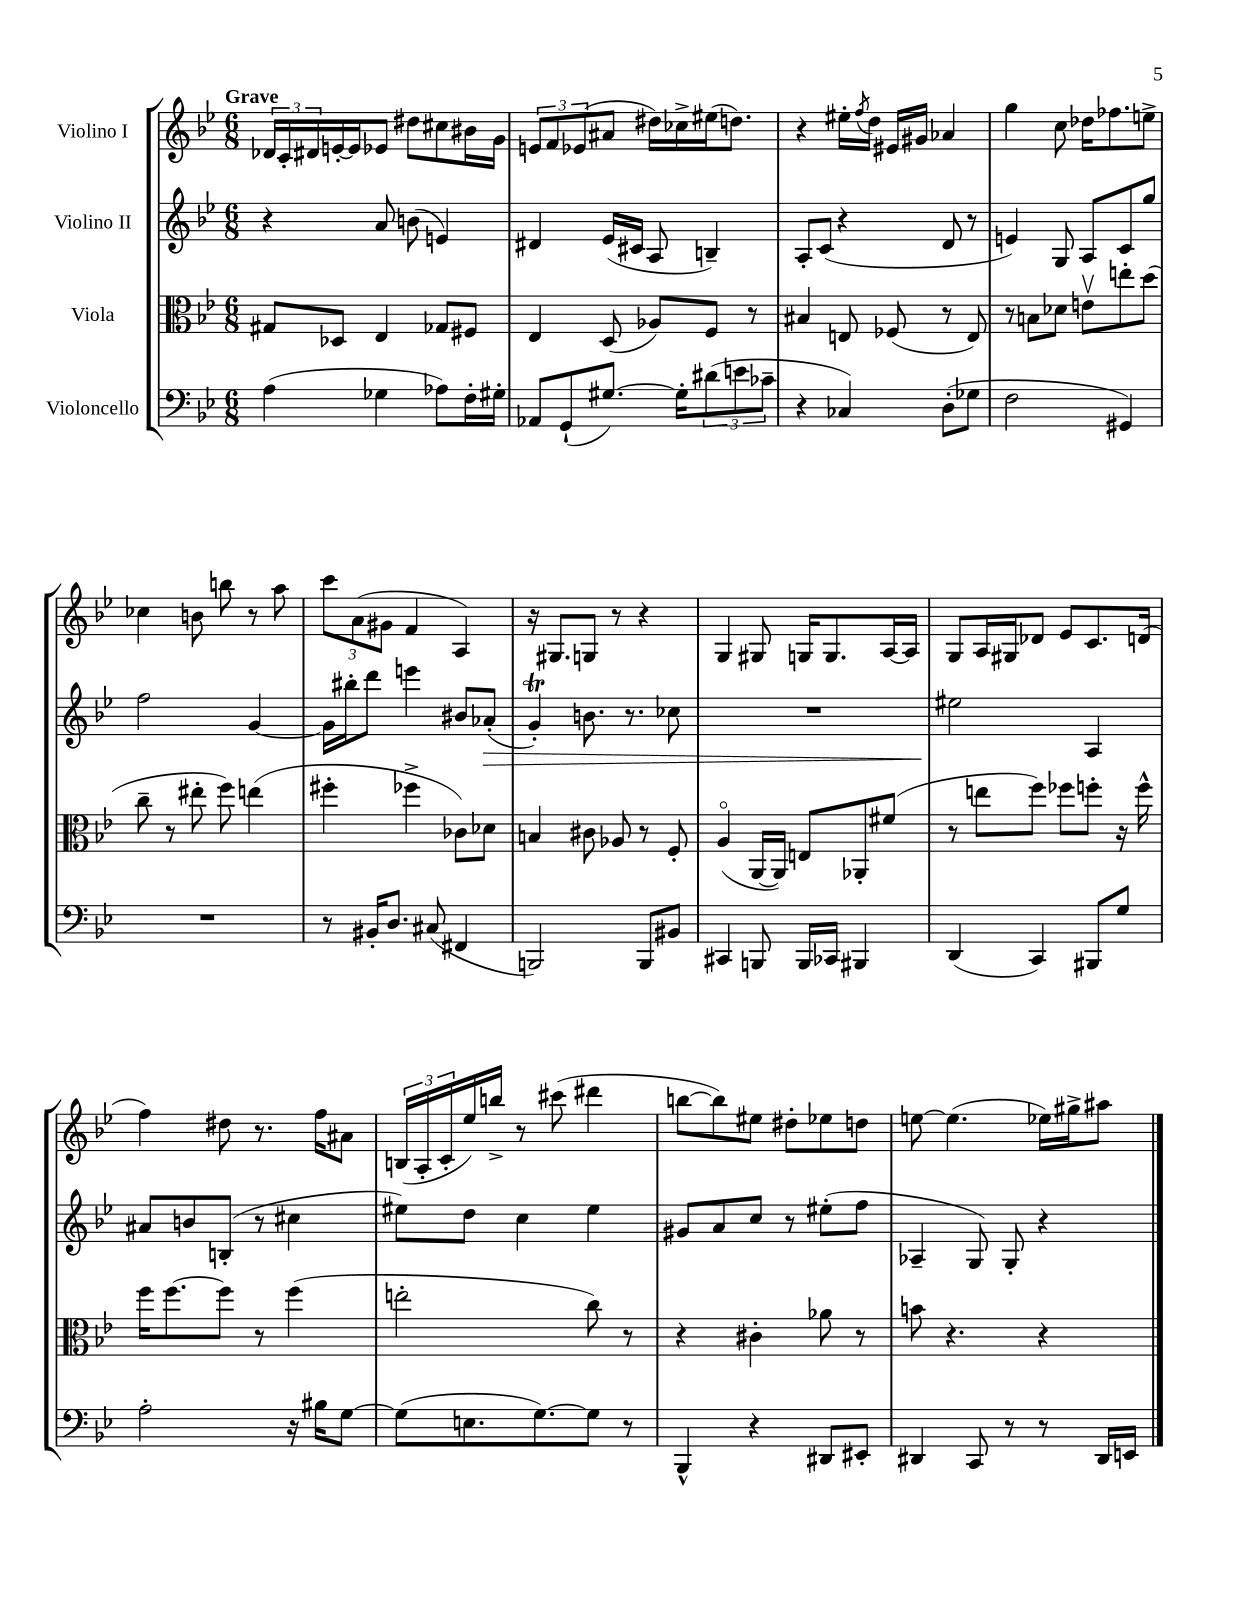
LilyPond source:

<<
\new StaffGroup <<
\new Staff = "s0" \with { instrumentName = "Violino I" } {
    \clef treble \key bes \major \numericTimeSignature \time 6/8 \tempo "Grave"
    \tuplet 3/2 { des'16 c'16-. dis'16 } e'16~-. e'16 ees'8 dis''8 cis''8 bis'16 g'16 |
    \tuplet 3/2 { e'8 f'8 ees'8( } ais'8 dis''16) ces''16-> eis''16( d''8.) |
    r4 eis''16-. \acciaccatura { f''8 } d''16 eis'16 gis'16 aes'4 |
    g''4 c''8 des''16 fes''8. e''8-> |
    ces''4 b'8 b''8 r8 a''8 |
    \tuplet 3/2 { c'''8 a'8( gis'8 } f'4 a4) |
    r16 gis8. g8 r8 r4 |
    g4 gis8 g16 g8. a16~ a16 |
    g8 a16 gis16 des'8 ees'8 c'8. d'16( |
    f''4) dis''8 r8. f''16 ais'8 |
    \tuplet 3/2 { b16( a16-. c'16-. } ees''16) b''16-> r8 cis'''8( dis'''4 |
    b''8~ b''8) eis''8 dis''8-. ees''8 d''8 |
    e''8~ e''4.( ees''16) gis''16-> ais''8 \bar "|." |
}
\new Staff = "s1" \with { instrumentName = "Violino II" } {
    \clef treble \key bes \major \numericTimeSignature \time 6/8
    r4 a'8 b'8( e'4) |
    dis'4 ees'16( cis'16 a8 b4--) |
    a8-. c'8( r4 d'8 r8 |
    e'4) g8 a8 c'8 g''8 |
    f''2 g'4~ |
    g'16 bis''16-. d'''8 e'''4 bis'8 aes'8-.\>( |
    g'4-.\trill) b'8. r8. ces''8 |
    R2. |
    eis''2\! a4 |
    ais'8 b'8 b8-.( r8 cis''4 |
    eis''8) d''8 c''4 eis''4 |
    gis'8 a'8 c''8 r8 eis''8-.( f''8 |
    aes4-- g8) g8-. r4 \bar "|." |
}
\new Staff = "s2" \with { instrumentName = "Viola" } {
    \clef alto \key bes \major \numericTimeSignature \time 6/8
    gis8 des8 ees4 ges8 fis8 |
    ees4 d8( aes8) f8 r8 |
    bis4 e8 fes8( r8 e8) |
    r8 b8 des'8 e'8\upbow e''8-. d''8( |
    c''8-- r8 eis''8-. f''8) e''4( |
    fis''4-. fes''4-> ces'8) des'8 |
    b4 cis'8 aes8 r8 f8-. |
    a4\flageolet( a,16~ a,16) e8 aes,8-. fis'8( |
    r8 e''8 f''8) fes''8 f''8-. r16 f''16-^ |
    f''16 f''8.~ f''8 r8 f''4( |
    e''2-. c''8) r8 |
    r4 cis'4-. aes'8 r8 |
    b'8 r4. r4 \bar "|." |
}
\new Staff = "s3" \with { instrumentName = "Violoncello" } {
    \clef bass \key bes \major \numericTimeSignature \time 6/8
    a4( ges4 aes8) f16-. gis16-. |
    aes,8 g,8-!( gis8.~) gis16-. \tuplet 3/2 { dis'8( e'8 ces'8-- } |
    r4 ces4) d8-.( ges8 |
    f2 gis,4) |
    R2. |
    r8 bis,16-. d8. cis8( fis,4 |
    b,,2) b,,8 bis,8 |
    cis,4 b,,8 b,,16 ces,16 bis,,4 |
    d,4( c,4) bis,,8 g8 |
    a2-. r16 bis16 g8~ |
    g8( e8. g8.~) g8 r8 |
    bes,,4-^ r4 dis,8 eis,8-. |
    dis,4 c,8 r8 r8 dis,16 e,16 \bar "|." |
}
>>
>>
\layout { \context { \Score \remove "Bar_number_engraver" } }
